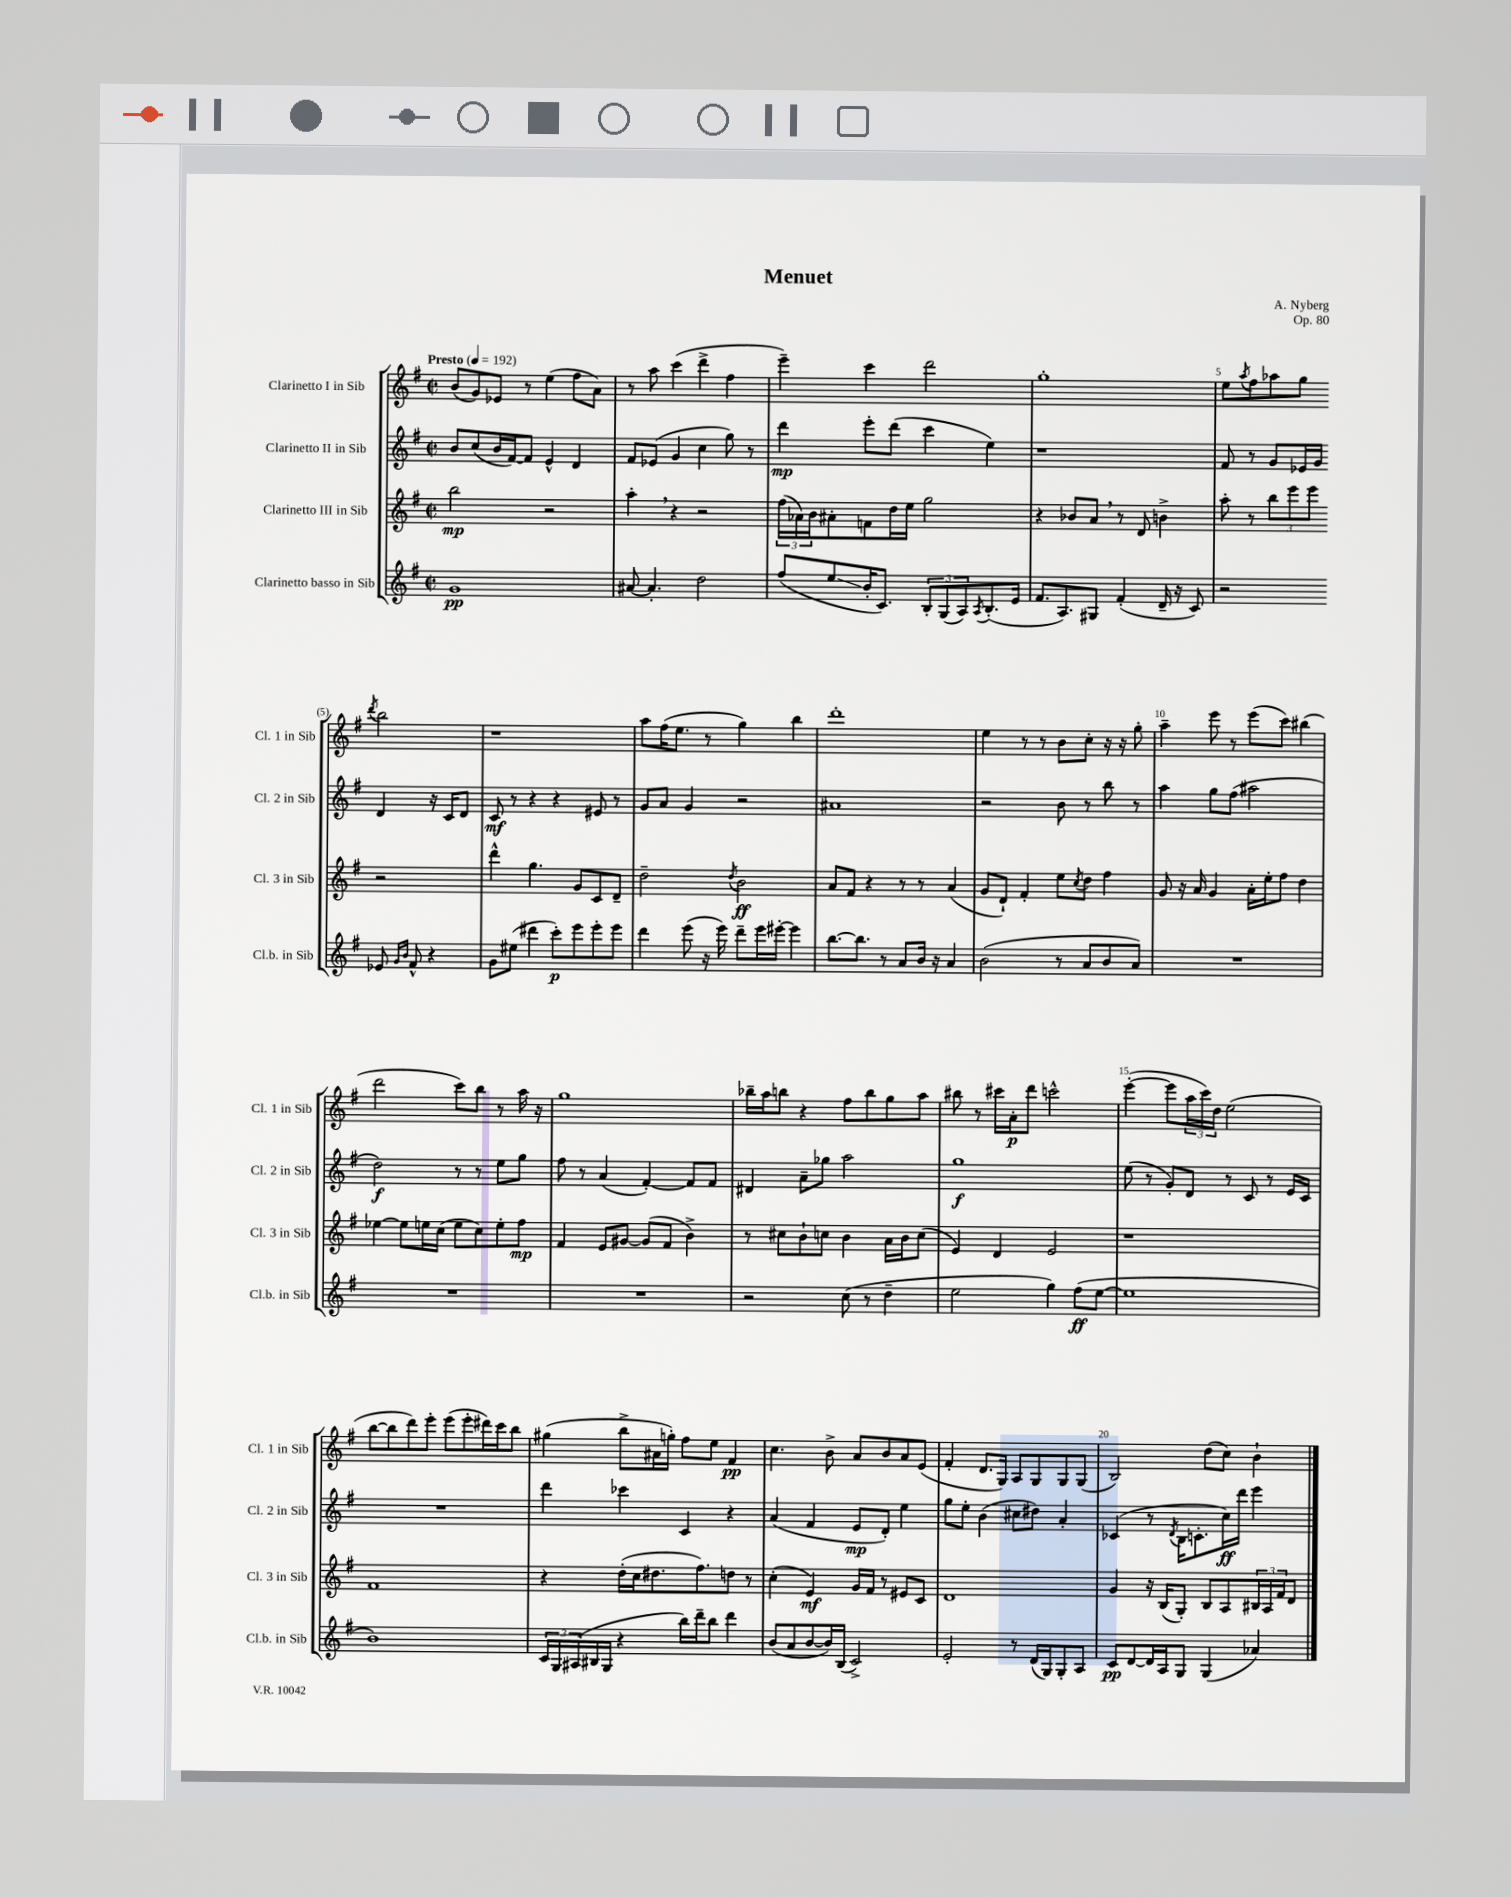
\header { title = "Menuet" composer = "A. Nyberg" opus = "Op. 80" }
<<
\new StaffGroup <<
\new Staff = "s0" \with { instrumentName = "Clarinetto I in Sib" shortInstrumentName = "Cl. 1 in Sib" } {
    \clef treble \key g \major \defaultTimeSignature \time 2/2 \tempo "Presto" 4 = 192
    b'8( g'8) ees'8 r8 e''4( fis''8 a'8) |
    r8 a''8 c'''4( d'''4-> fis''4 |
    e'''4--) c'''4 d'''2 |
    g''1-. |
    e''8 \acciaccatura { a''8 } fis''8 aes''8 g''8 \acciaccatura { d'''8 } b''2 |
    r1 |
    a''8 fis''16( e''8. r8 g''4) b''4 |
    d'''1-. |
    e''4 r8 r8 b'8 c''8-. r16 r16 g''8-. |
    a''4-- e'''8 r8 e'''8( c'''8) bis''4( |
    d'''2 c'''8) b''8 r8 a''16 r16 |
    g''1 |
    bes''16-- a''16 b''8 r4 fis''8 b''8 g''8 a''8 |
    bis''8 r8 cis'''16 a'16-.\p d'''8 c'''2-^ |
    e'''4~-.( e'''8 \tuplet 3/2 { a''16 c'''16) d''16 } e''2( |
    b''8~ b''8 d'''8) e'''8-. e'''8( e'''8-. dis'''16) c'''16 b''8 |
    gis''4( b''8-> ais'16 g''16-.) fis''8 e''8 fis'4\pp |
    c''4. b'8-> a'8 b'8 a'8 e'8( |
    fis'4-. d'8. g16) a8 g8 g8 g8( |
    b2) d''8( c''8) b'4-! \bar "|." |
}
\new Staff = "s1" \with { instrumentName = "Clarinetto II in Sib" shortInstrumentName = "Cl. 2 in Sib" } {
    \clef treble \key g \major \defaultTimeSignature \time 2/2
    b'8 c''8( b'16 fis'16~) fis'8 e'4-^ d'4 |
    fis'8 ees'8( g'4 c''4 g''8) r8 |
    d'''4\mp e'''8-. d'''8( c'''4 e''4) |
    r1 |
    fis'8 r8 g'8 ees'16 g'16 d'4 r16 c'16 d'8 |
    c'8\mf r8 r4 r4 eis'8 r8 |
    g'8 a'8 g'4 r2 |
    ais'1 |
    r2 b'8 r8 b''8 r8 |
    a''4 g''8 fis''8( ais''2 |
    d''2\f) r8 r8 e''8 g''8 |
    fis''8 r8 a'4( fis'4~-.) fis'8 fis'8 |
    dis'4 a'8-- ges''8 a''2 |
    g''1\f |
    e''8( r8 g'8-.) d'8 r8 c'8 r8 e'16 c'16 |
    R1 |
    d'''4 ces'''4 c'4 r4 |
    a'4( fis'4 e'8\mp d'8-.) e''4 |
    g''8 e''8-. b'4( cis''8 dis''8) a'4-. |
    ces'4( r8 \acciaccatura { d'8 } b16 c'8.-. c''16\ff) d'''16 e'''4 \bar "|." |
}
\new Staff = "s2" \with { instrumentName = "Clarinetto III in Sib" shortInstrumentName = "Cl. 3 in Sib" } {
    \clef treble \key g \major \defaultTimeSignature \time 2/2
    b''2\mp r2 |
    a''4-. \breathe r4 r2 |
    \tuplet 3/2 { fis''16( aes'16) b'16 } ais'8-. f'8 d''16 e''16 g''2 |
    r4 bes'8 a'8 \breathe r8 d'8 b'4-> |
    a''8-. r8 \tuplet 3/2 { b''8 e'''8 e'''8 } r2 |
    d'''4-^ g''4. g'8 c'8 d'8-- |
    d''2-- \acciaccatura { d''8 } b'2\ff |
    a'8 fis'8 r4 r8 r8 a'4( |
    g'8 d'8-!) fis'4-. e''8 \acciaccatura { c''8 } d''8 fis''4 |
    g'8 r16 a'16 g'4 a'16-. e''16-. fis''8 d''4 |
    ees''4~ ees''8 e''16 c''16( e''8 c''8) e''8-. fis''8\mp |
    fis'4 e'8 gis'8~ gis'8( fis'8 b'4->) |
    r8 cis''8 b'8-! c''8 b'4 a'16 b'16 c''8( |
    e'4) d'4 e'2 |
    r1 |
    fis'1 |
    r4 d''16-.( c''16 dis''8. fis''8.) d''8 r8 |
    c''4-.( e'4\mf) g'16 fis'16 r8 eis'8 c'8 |
    d'1 |
    g'4 r16 b16( g8-.) b8 a8 \tuplet 3/2 { bis16 a16 fis'16 } d'8 \bar "|." |
}
\new Staff = "s3" \with { instrumentName = "Clarinetto basso in Sib" shortInstrumentName = "Cl.b. in Sib" } {
    \clef treble \key g \major \defaultTimeSignature \time 2/2
    g'1\pp |
    ais'8~ ais'4.-. d''2 |
    fis''8( e''8\glissando b'16-. c'8.) \tuplet 3/2 { b8-. g8( a8) } \acciaccatura { a8 } b8.-.( e'16 |
    fis'8. a8.) gis8 fis'4-.( d'16-- r16 c'8) |
    r2 ees'8 \grace { g'16 b'16 } fis'8-^ r4 |
    g'8 eis''8( dis'''4 c'''8-.\p) e'''8 e'''8-. e'''8 |
    d'''4 e'''8( r16 e'''16) d'''8-- e'''16 eis'''16~-. eis'''4 |
    b''8.~ b''8. r8 a'8 b'16 r16 a'4 |
    b'2( r8 a'8 b'8 a'8) |
    R1 |
    R1 |
    R1 |
    r2 c''8( r8 d''4-- |
    e''2 g''4) fis''8\ff( e''8~ |
    e''1 |
    b'1) |
    \tuplet 3/2 { c'16 g16 ais16( } bis16 g16 r4 b''16) d'''16-- b''8 d'''4 |
    b'8( a'8 b'8~ b'16) b16( c'2->) |
    e'2-. r8 d'16( g16) g8-. a8 |
    c'8\pp d'8~ d'16 a16 g8 g4( aes'4) \bar "|." |
}
>>
>>
\layout { \context { \Score \override BarNumber.break-visibility = ##(#f #t #t) barNumberVisibility = #(every-nth-bar-number-visible 5) } }
